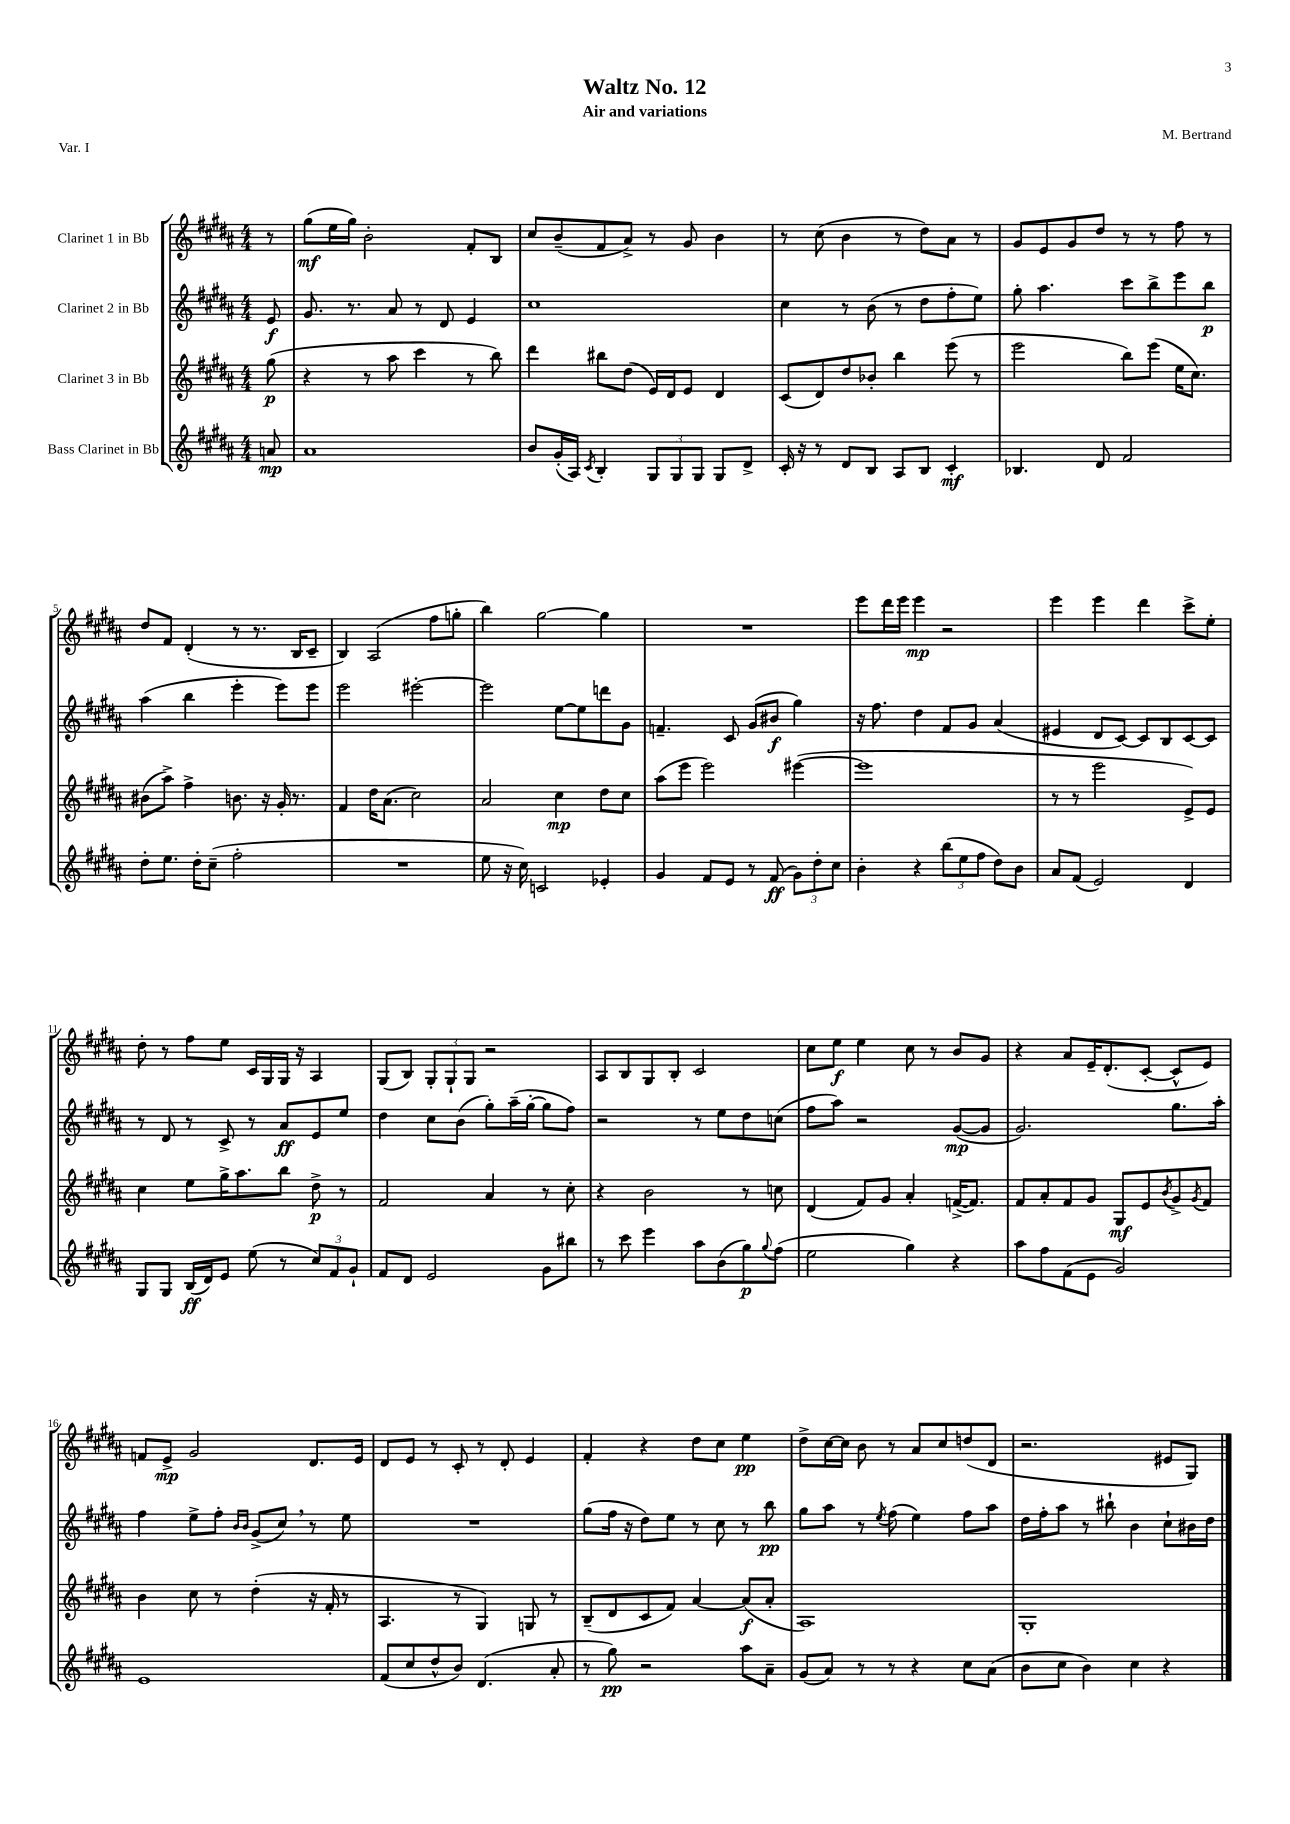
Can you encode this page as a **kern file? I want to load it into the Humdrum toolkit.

**kern	**kern	**kern	**kern
*staff4	*staff3	*staff2	*staff1
*clefG2	*clefG2	*clefG2	*clefG2
*k[f#c#g#d#a#]	*k[f#c#g#d#a#]	*k[f#c#g#d#a#]	*k[f#c#g#d#a#]
*M4/4	*M4/4	*M4/4	*M4/4
8a	(8gg#	8e	8r
=	=	=	=
1a#	4r	8.g#	(8gg#
.	.	.	16ee
.	.	8.r	16gg#)
.	8r	.	2b'
.	8aa#	8a#	.
.	4ccc#	8r	.
.	.	8d#	.
.	8r	4e	8f#'
.	8bb)	.	8B
=	=	=	=
8b	4ddd#	1cc#	8cc#
(16g#'	.	.	(8b~
16A#)	.	.	.
8qc#	.	.	.
4B'	8bb#	.	8f#
.	(8dd#	.	8a#^)
12G#	16e)	.	8r
.	16d#	.	.
12G#	.	.	.
.	8e	.	8g#
12G#	.	.	.
8G#	4d#	.	4b
8d#^	.	.	.
=	=	=	=
16c#'	(8c#	4cc#	8r
16r	.	.	.
8r	8d#)	.	(8cc#
8d#	8dd#	8r	4b
8B	8b-'	(8b	.
8A#	4bb	8r	8r
8B	.	8dd#	8dd#)
4c#'	(8eee	8ff#'	8a#
.	8r	8ee)	8r
=	=	=	=
4.B-	2eee	8gg#'	8g#
.	.	4.aa#	8e
.	.	.	8g#
8d#	.	.	8dd#
2f#	8bb)	8ccc#	8r
.	(8eee	8bb^	8r
.	16ee	8eee	8ff#
.	8.cc#)	.	.
.	.	8bb	8r
=	=	=	=
8dd#'	(8b#	(4aa#	8dd#
8.ee	8aa#^)	.	8f#
.	4ff#^	4bb	(4d#'
16dd#'	.	.	.
(8cc#~	.	.	.
2ff#'	8.b	4eee'	8r
.	.	.	8.r
.	16r	.	.
.	16g#'	8eee)	.
.	8.r	.	16B
.	.	8eee	8c#~
=	=	=	=
1r	4f#	2eee	4B)
.	16dd#	.	(2A#
.	(8.a#	.	.
.	2cc#)	[2eee#'	.
.	.	.	8ff#
.	.	.	8gg'
=	=	=	=
8ee	2a#	2eee#]	4bb)
16r	.	.	.
16cc#)	.	.	.
2c	.	.	[2gg#
.	4cc#	[8ee	.
.	.	8ee]	.
4e-'	8dd#	8ddd	4gg#]
.	8cc#	8g#	.
=	=	=	=
4g#	(8aa#	4.f~	1r
.	8eee	.	.
8f#	2eee)	.	.
8e	.	8c#	.
8r	.	(8g#	.
(8f#	.	8b#	.
12g#)	([4eee#	4gg#)	.
12dd#'	.	.	.
12cc#	.	.	.
=	=	=	=
4b'	1eee#]	16r	8eee
.	.	8.ff#	.
.	.	.	16ddd#
.	.	.	16eee
4r	.	4dd#	4eee
(12bb	.	8f#	2r
12ee	.	.	.
.	.	8g#	.
12ff#	.	.	.
8dd#)	.	(4a#	.
8b	.	.	.
=	=	=	=
8a#	8r	4e#	4eee
(8f#	8r	.	.
2e)	2eee	8d#	4eee
.	.	[8c#)	.
.	.	8c#]	4ddd#
.	.	8B	.
4d#	8e^)	[8c#	8ccc#^
.	8e	8c#]	8ee'
=	=	=	=
8G#	4cc#	8r	8dd#'
8G#	.	8d#	8r
(16B	8ee	8r	8ff#
16d#)	.	.	.
8e	16gg#^	8c#^	8ee
.	8.aa#	.	.
(8ee	.	8r	16c#
.	.	.	16G#
8r	8bb	8a#	16G#
.	.	.	16r
12cc#)	8dd#^	8e	4A#
12f#	.	.	.
.	8r	8ee	.
12g#`	.	.	.
=	=	=	=
8f#	2f#	4dd#	(8G#
8d#	.	.	8B)
2e	.	8cc#	12G#'
.	.	.	12G#`
.	.	(8b	.
.	.	.	12G#
.	4a#	8gg#')	2r
.	.	(16aa#~	.
.	.	[16gg#'	.
8g#	8r	8gg#]	.
8bb#	8cc#'	8ff#)	.
=	=	=	=
8r	4r	2r	8A#
8ccc#	.	.	8B
4eee	2b	.	8G#
.	.	.	8B'
8aa#	.	8r	2c#
(8b	.	8ee	.
8gg#)	8r	8dd#	.
8qqgg#	.	.	.
(8ff#	8cc	(8cc	.
=	=	=	=
2ee	(4d#	8ff#	8cc#
.	.	8aa#)	8ee
.	8f#)	2r	4ee
.	8g#	.	.
4gg#)	4a#'	.	8cc#
.	.	.	8r
4r	([16f^	([8g#	8b
.	8.f])	.	.
.	.	8g#]	8g#
=	=	=	=
8aa#	8f#	2.g#)	4r
8ff#	8a#'	.	.
(8f#	8f#	.	8a#
8e	8g#	.	16e~
.	.	.	(8.d#'
2g#)	8G#	.	.
.	8e	.	[8c#'
.	8qb	.	.
.	8g#^	8.gg#	8c#^^]
.	8qg#	.	.
.	8f#	.	8e)
.	.	16aa#'	.
=	=	=	=
1e	4b	4ff#	8f
.	.	.	8e^
.	8cc#	8ee^	2g#
.	8r	8ff#'	.
.	.	16qqb	.
.	.	16qqb	.
.	(4dd#'	(8g#^	.
.	.	8cc#)	.
.	16r	8r	8.d#
.	16f#'	.	.
.	8r	8ee	.
.	.	.	16e
=	=	=	=
(8f#	4.A#	1r	8d#
8cc#	.	.	8e
8dd#^^	.	.	8r
8b)	8r	.	8c#'
(4.d#	4G#)	.	8r
.	.	.	8d#'
.	8G	.	4e
8a#'	8r	.	.
=	=	=	=
8r	(8B~	(8gg#	4f#'
8gg#)	8d#	16ff#	.
.	.	16r	.
2r	8c#	8dd#)	4r
.	8f#)	8ee	.
.	[4a#	8r	8dd#
.	.	8cc#	8cc#
8aa#	(8a#]	8r	4ee
8a#~	8a#'	8bb	.
=	=	=	=
(8g#	1A#)	8gg#	8dd#^
8a#)	.	8aa#	[16cc#
.	.	.	16cc#]
8r	.	8r	8b
.	.	8qee	.
8r	.	(8ff#	8r
4r	.	4ee)	8a#
.	.	.	8cc#
8cc#	.	8ff#	(8dd
(8a#	.	8aa#	8d#
=	=	=	=
8b	1G#'	16dd#	2.r
.	.	16ff#'	.
8cc#	.	8aa#	.
4b)	.	8r	.
.	.	8bb#`	.
4cc#	.	4b	.
4r	.	8cc#`	8e#
.	.	16b#	8G#)
.	.	16dd#	.
==	==	==	==
*-	*-	*-	*-
